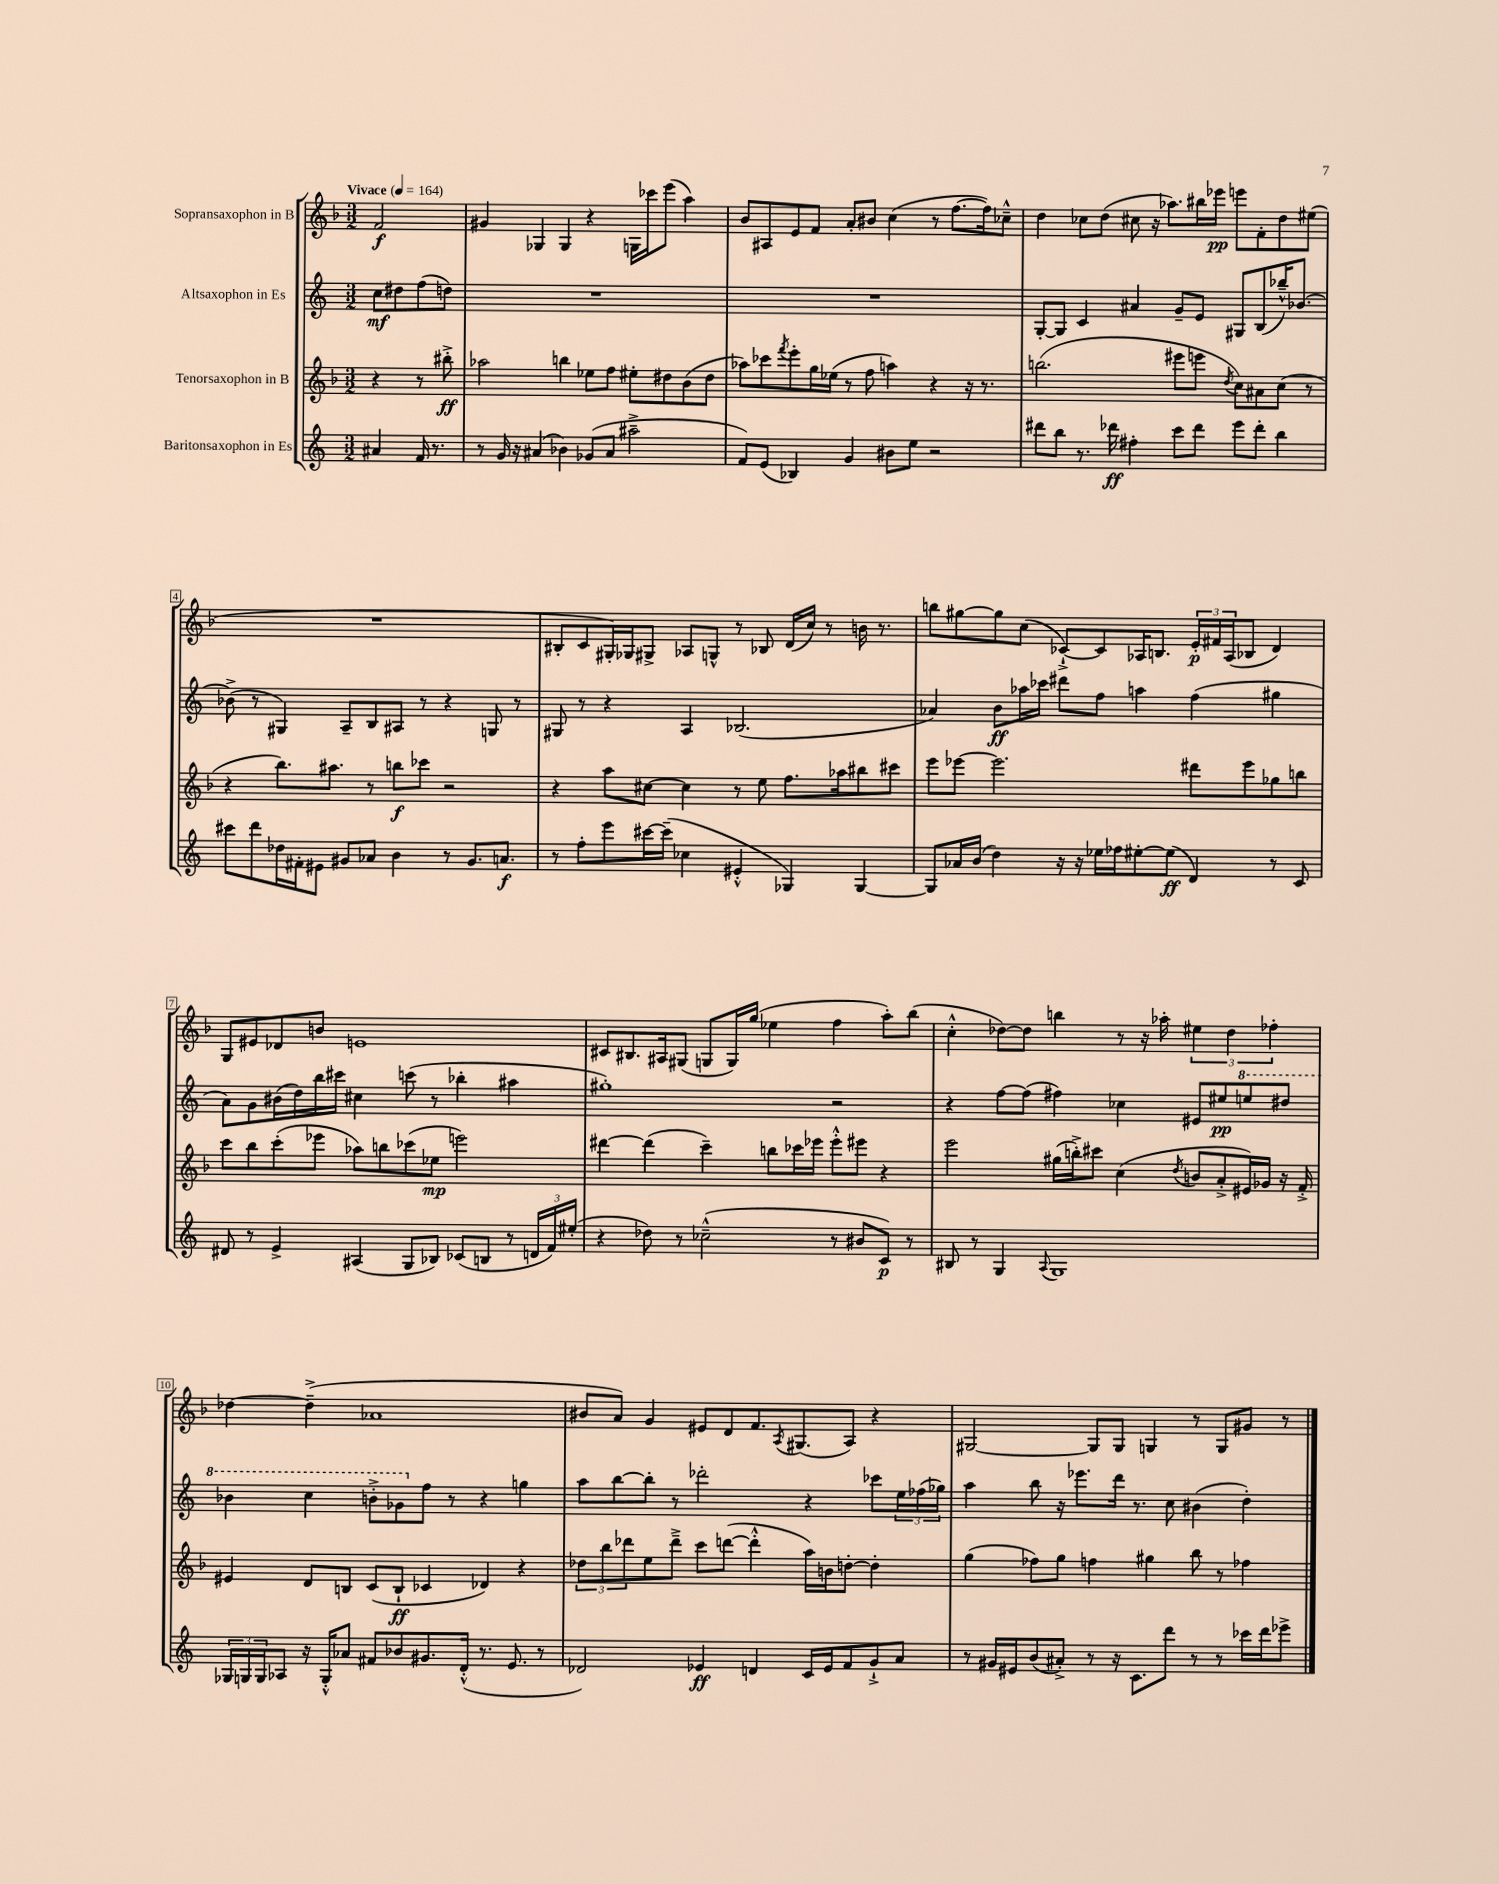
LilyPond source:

<<
\new StaffGroup <<
\new Staff = "s0" \with { instrumentName = "Sopransaxophon in B" } {
    \clef treble \key f \major \numericTimeSignature \time 3/2 \partial 2 \tempo "Vivace" 4 = 164
    f'2\f |
    gis'4 ges4 ges4 r4 g16 ces'''16 e'''8( a''4) |
    bes'8 ais8 e'8 f'8 a'8-. bis'8 c''4( r8 f''8.~ f''16) ces''8---^ |
    d''4 ces''8 d''8( cis''8 r16 aes''8.) bis''16 ees'''16\pp e'''8 f'8-. d''8 eis''8( |
    R1. |
    bis8-. c'8 gis16-.) ges16 gis8-> aes8 g8-^ r8 bes8 d'16( c''16) r8 b'16 r8. |
    b''8 gis''8~ gis''8 c''8( ces'8~-!->) ces'8 aes16 b8. \tuplet 3/2 { e'16-.\p fis'16 aes16( } bes8 d'4) |
    g8 eis'8 des'8 b'8 e'1 |
    cis'8 bis8. ais16 gis8( g8 g16) g''16( ees''4 f''4 a''8-.) bes''8( |
    c''4-.-^ des''8~) des''8 b''4 r8 r16 aes''16-. \tuplet 3/2 { eis''4 des''4 fes''4-. } |
    des''4~ des''4--->( aes'1 |
    bis'8 a'8) g'4 eis'8 d'8 f'8. \acciaccatura { a8 } gis8.( a8) r4 |
    gis2~ gis8 gis8 g4 r8 g8 gis'8 r8 \bar "|." |
}
\new Staff = "s1" \with { instrumentName = "Altsaxophon in Es" } {
    \clef treble \key c \major \numericTimeSignature \time 3/2 \partial 2
    c''8\mf dis''8 f''8( d''8) |
    R1. |
    R1. |
    g8~-. g8 c'4 ais'4 g'8-- e'8 gis8 b8( bes''16---^) bes'8.~ |
    bes'8->( r8 gis4) a8-- b8 ais8 r8 r4 g8 r8 |
    gis8 r8 r4 a4 bes2.( |
    aes'4) b'8\ff aes''16 ces'''16 dis'''8 f''8 a''4 f''4( gis''4 |
    a'8) g'8 bis'16( d''16) b''16 cis'''16 cis''4 c'''8( r8 bes''4-. ais''4 |
    gis''1-.) r2 |
    r4 f''8~ f''8( fis''4) ces''4 eis'8 eis''8\pp \ottava #1 e'''!8 dis'''8 |
    bes''4 c'''4 b''8-.-> ges''8 \ottava #0 f''8 r8 r4 g''4 |
    a''8 b''8~ b''8-. r8 des'''2-. r4 ces'''8 \tuplet 3/2 { e''16 fes''16( ges''16) } |
    a''4 b''8 r16 ees'''8. d'''16 r8. c''8 bis'4( d''4-.) \bar "|." |
}
\new Staff = "s2" \with { instrumentName = "Tenorsaxophon in B" } {
    \clef treble \key f \major \numericTimeSignature \time 3/2 \partial 2
    r4 r8 bis''8-.->\ff |
    aes''2 b''4 ees''8 f''8 eis''8-. dis''8 bes'8( dis''8 |
    aes''8) ces'''8 \acciaccatura { f'''8 } e'''8-. g''16 ees''16( r8 f''8 a''4) r4 r16 r8. |
    b''2.( eis'''8 e'''8 \acciaccatura { d''8 } c''8) ais'8 c''8( r8 |
    r4 bes''8.) ais''8. r8 b''8\f ces'''8 r2 |
    r4 a''8 cis''8~ cis''4 r8 e''8 f''8. aes''16 bis''8 cis'''8 |
    e'''8 ees'''8~ ees'''2. dis'''8 ees'''8 ges''8 b''8 |
    c'''8 bes''8 c'''8-.( ees'''8 aes''8) b''8 ces'''8( ees''8\mp e'''2) |
    dis'''4~ dis'''4( c'''4--) b''8 ces'''16 ees'''16 ees'''8-.-^ eis'''8 r4 |
    e'''2 gis''16( b''16-.->) cis'''8 c''4( \acciaccatura { d''8 } b'8 a'8-.-> eis'16) ges'16 r16 f'16-.-> |
    eis'4 d'8 b8 c'8( b8-!\ff ces'4 des'4) r4 |
    \tuplet 3/2 { des''8 bes''8 des'''8 } e''8 des'''8---> c'''8 d'''8~( d'''4-.-^ a''16) b'16 d''8~-. d''4-. |
    g''4( fes''8) g''8 f''4 gis''4 bes''8 r8 fes''4 \bar "|." |
}
\new Staff = "s3" \with { instrumentName = "Baritonsaxophon in Es" } {
    \clef treble \key c \major \numericTimeSignature \time 3/2 \partial 2
    ais'4 f'16 r8. |
    r8 g'16 r16 ais'4( bes'4) ges'8( ais'8 ais''2---> |
    f'8) e'8( bes4) g'4 bis'8 e''8 r2 |
    dis'''8 b''8 r8. des'''16\ff fis''4-. c'''8 des'''8 e'''8 des'''8-. b''4 |
    cis'''8 d'''8 des''16 fis'16-. eis'8 gis'8 aes'8 b'4 r8 gis'8. a'8.\f |
    r8 f''8-. e'''8 cis'''16~ cis'''16--( ces''4 eis'4-.-^ ges4) ges4~ |
    ges8 aes'16 b'16( d''4) r16 r16 ees''16 fes''16 eis''8~-. eis''8\ff( d'4) r8 c'8 |
    dis'8 r8 e'4-> ais4( g8 bes8) ces'8( b8 r8 \tuplet 3/2 { d'16 f'16) eis''16-.( } |
    r4 des''8) r8 ces''2---^( r8 bis'8 c'8\p) r8 |
    bis8 r8 g4 \appoggiatura { a8 } g1 |
    \tuplet 3/2 { ges16 g16 g16 } aes8 r16 g16-.-^ aes'8 fis'8 bes'8 gis'8. d'16-.-^( r8. e'8. r8 |
    des'2) ees'4\ff d'4 c'16 ees'16 f'8 g'8-!-> a'8 |
    r8 gis'16 eis'16 b'8( ais'8-.->) r8 r16 c'8. d'''8 r8 r8 ces'''16 d'''16 ees'''8-> \bar "|." |
}
>>
>>
\layout { \context { \Score \override BarNumber.stencil = #(make-stencil-boxer 0.1 0.3 ly:text-interface::print) } }
